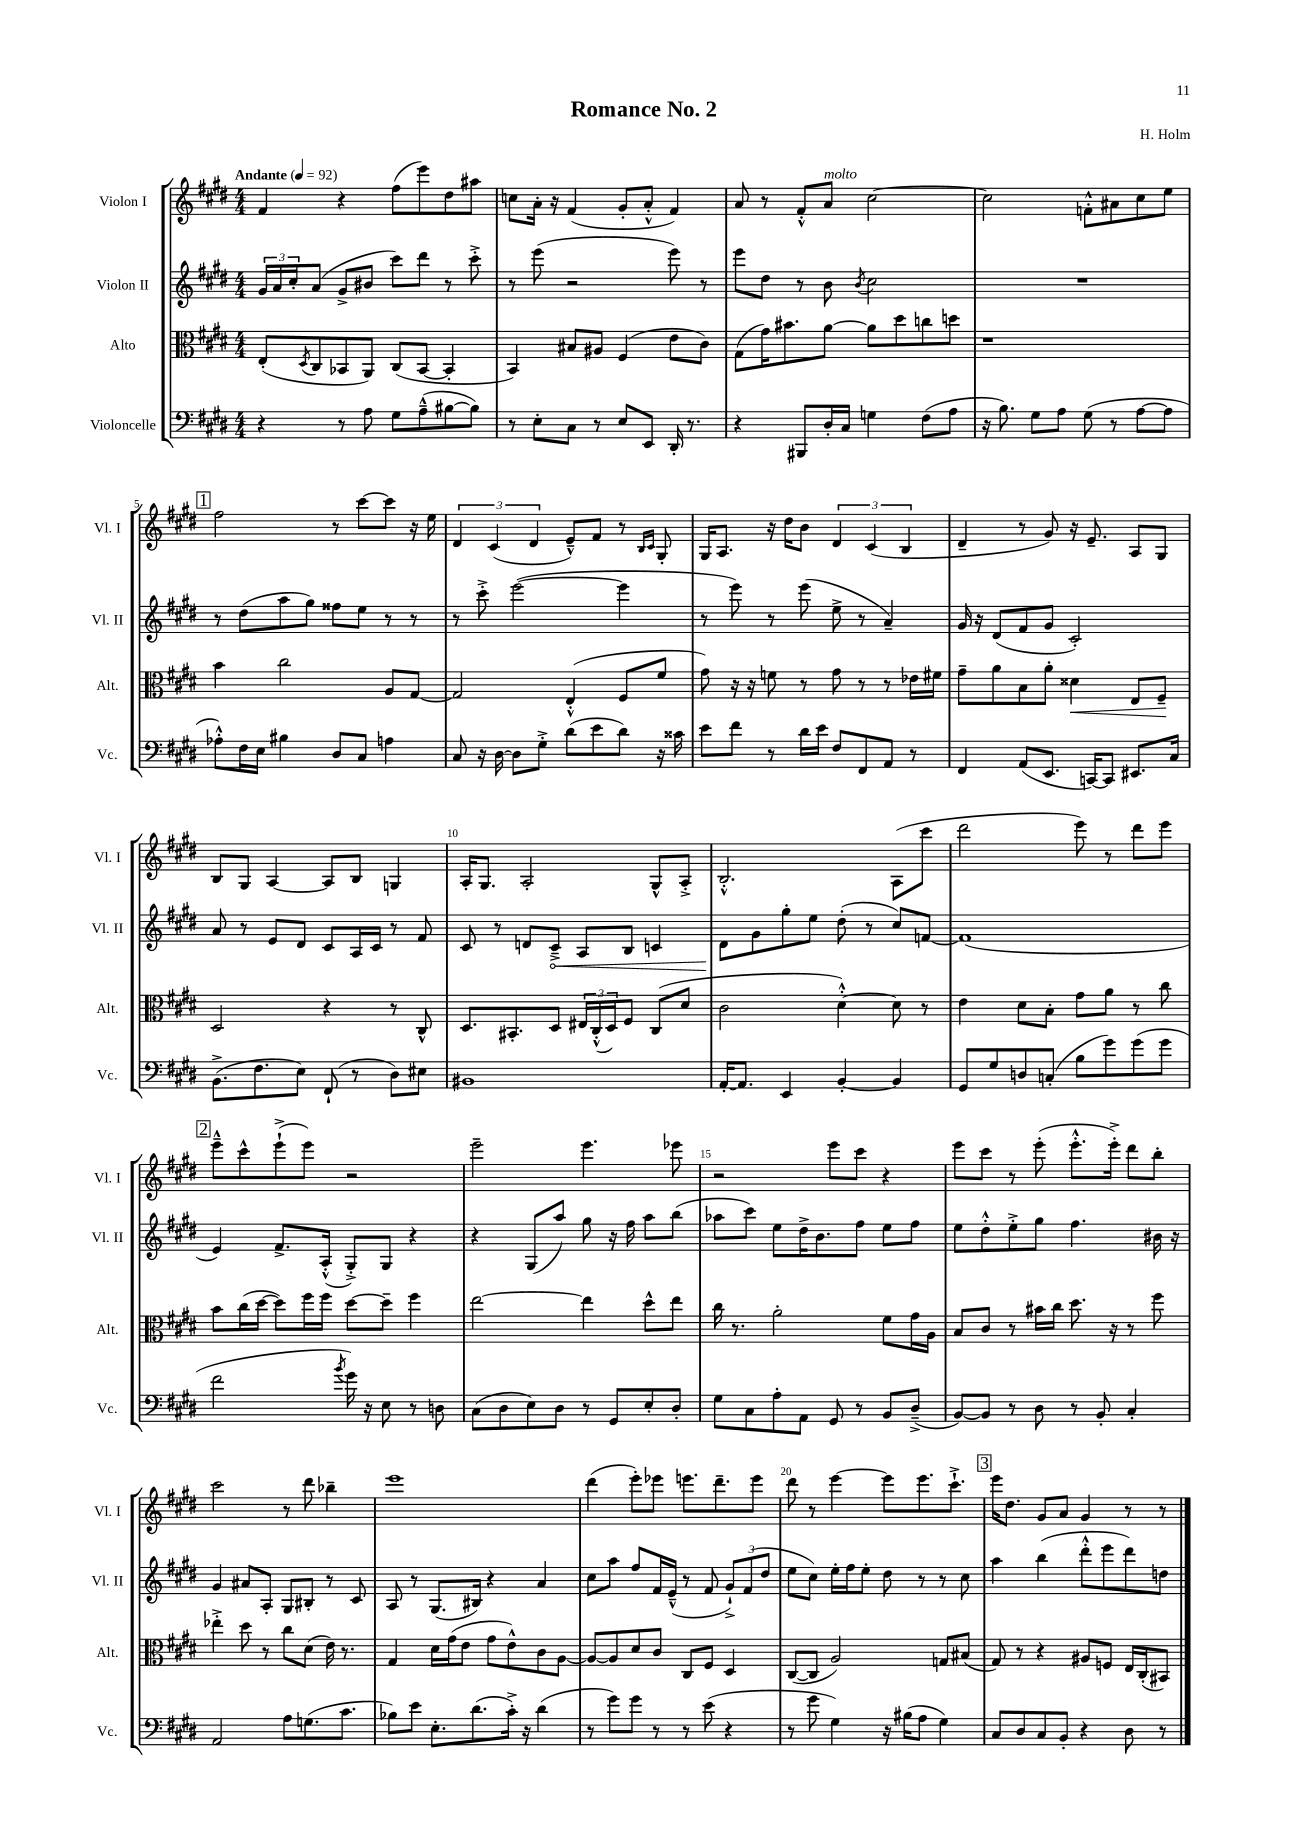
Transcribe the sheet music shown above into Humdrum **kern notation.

**kern	**kern	**dynam	**kern	**dynam	**kern
*part4	*part3	*part3	*part2	*part2	*part1
*staff4	*staff3	*staff3	*staff2	*staff2	*staff1
*I"Violoncelle	*I"Alto	*	*I"Violon II	*	*I"Violon I
*I'Vc.	*I'Alt.	*	*I'Vl. II	*	*I'Vl. I
*clefF4	*clefC3	*	*clefG2	*	*clefG2
*k[f#c#g#d#]	*k[f#c#g#d#]	*	*k[f#c#g#d#]	*	*k[f#c#g#d#]
*M4/4	*M4/4	*	*M4/4	*	*M4/4
*MM92	*MM92	*	*MM92	*	*MM92
=1	=1	=1	=1	=1	=1
!	!	!	!	!	!LO:TX:a:B:t=Andante
4r	(8E'/L	.	24g#/LL	.	4f#/
.	.	.	24a/	.	.
.	.	.	24cc#'/J	.	.
.	8qD#/	.	.	.	.
.	8C#/	.	(8a/J	.	.
8r	8BB-X/	.	8g#^/L	.	4r
8A\	8AA/J)	.	8b#X/J	.	.
8G#\L	(8C#/L	.	8ccc#\L)	.	(8ff#\L
(8A~^^\	[8BB-/J	.	8ddd#\J	.	8eee\)
[8B#X\	4BB-'/]	.	8r	.	8dd#\
8B#\J])	.	.	8ccc#'^\	.	8aa#X\J
=2	=2	=2	=2	=2	=2
8r	4BB/)	.	8r	.	8ccn\L
8E'\L	.	.	(8eee\	.	16a'\Jk
.	.	.	.	.	16r
8C#\J	8B#X/L	.	2r	.	(4f#/
8r	8A#X/J	.	.	.	.
8E/L	(4F#/	.	.	.	8g#'/L
8EE/J	.	.	.	.	8a'^^/J
16DD#'/	8e\L	.	8eee\)	.	4f#/)
8.r	.	.	.	.	.
.	8c#\J)	.	8r	.	.
=3	=3	=3	=3	=3	=3
4r	(8G#\L	.	8eee\L	.	8a/
.	16g#\K)	.	8dd#\J	.	8r
.	8.b#X\	.	.	.	.
8BBB#X/L	.	.	8r	.	8f#'^^/L
!	!	!	!	!	!LO:TX:a:i:t=molto
16D#'/L	[8a\J	.	8b\	.	8a/J
16C#/JJ	.	.	.	.	.
.	.	.	8qb/	.	.
4Gn\	8a\L]	.	2cc#\	.	[2cc#\
.	8dd#\	.	.	.	.
(8F#\L	8ccn\	.	.	.	.
8A\J	8ddn\J	.	.	.	.
=4	=4	=4	=4	=4	=4
16r	1r	.	1r	.	2cc#\]
8.B\)	.	.	.	.	.
8G#\L	.	.	.	.	.
8A\J	.	.	.	.	.
(8G#\	.	.	.	.	8fn'^^\L
8r	.	.	.	.	8a#X\
[8A\L	.	.	.	.	8cc#\
8A\J]	.	.	.	.	8ee\J
!!LO:LB:g=z
!!LO:REH:place=s1:t=1
=5	=5	=5	=5	=5	=5
8A-X'^^\L)	4b\	.	8r	.	2ff#\
16F#\L	.	.	(8dd#\L	.	.
16E\JJ	.	.	.	.	.
4B#X\	2cc#\	.	8aa\	.	.
.	.	.	8gg#\J)	.	.
8D#/L	.	.	8ff##X\L	.	8r
8C#/J	.	.	8ee\J	.	[8ccc#\L
4An\	8A/L	.	8r	.	8ccc#\J]
.	[8G#/J	.	8r	.	16r
.	.	.	.	.	16ee\
=6	=6	=6	=6	=6	=6
8C#/	2G#/]	.	8r	.	6d#/
16r	.	.	8ccc#'^\	.	.
.	.	.	.	.	(6c#/
[16D#\	.	.	.	.	.
8D#\L]	.	.	([2eee\	.	.
.	.	.	.	.	6d#/
8G#'^\J	.	.	.	.	.
(8d#\L	(4E'^^/	.	.	.	8e~^^/L)
8e\	.	.	.	.	8f#/J
8d#\J)	8F#/L	.	4eee\]	.	8r
.	.	.	.	.	16qqB/LL
.	.	.	.	.	16qqc#/JJ
16r	8f#/J	.	.	.	8G#'/
16c##X\	.	.	.	.	.
=7	=7	=7	=7	=7	=7
8e\L	8g#\)	.	8r	.	16G#/KL
.	.	.	.	.	8.A/J
8f#\J	16r	.	8eee\)	.	.
.	16r	.	.	.	.
8r	8fn\	.	8r	.	16r
.	.	.	.	.	16dd#\KL
16d#\LL	8r	.	(8eee\	.	8b\J
16e\JJ	.	.	.	.	.
8F#/L	8g#\	.	8ee^\	.	6d#/
8FF#/	8r	.	8r	.	.
.	.	.	.	.	(6c#/
8AA/J	8r	.	4a~/)	.	.
.	.	.	.	.	6B/
8r	16e-X\LL	.	.	.	.
.	16f#X\JJ	.	.	.	.
=8	=8	=8	=8	=8	=8
4FF#/	8g#~\L	.	16g#/	.	4d#~/
.	.	.	16r	.	.
.	8a\	.	(8d#/L	.	.
(8AA/L	8B\	.	8f#/	.	8r
8.EE/J	8a'\J	.	8g#/J	.	8g#/)
!	!	!LO:HP:b	!	!	!
.	4d##X\	<	2c#'/)	.	16r
[16CCn/KL)	.	.	.	.	8.e~/
8CC/J]	.	.	.	.	.
8.EE#X/L	8E/L	.	.	.	8A/L
.	8F#~/J	.	.	.	8G#/J
16C#/Jk	.	.	.	.	.
.	.	[	.	.	.
!!LO:LB:g=z
=9	=9	=9	=9	=9	=9
(8.BB^\L	2D#/	.	8a/	.	8B/L
.	.	.	8r	.	8G#/J
8.F#\	.	.	.	.	.
.	.	.	8e/L	.	[4A/
8E\J)	.	.	8d#/J	.	.
(8FF#`/	4r	.	8c#/L	.	8A/L]
8r	.	.	16A/L	.	8B/J
.	.	.	16c#/JJ	.	.
8D#\L)	8r	.	8r	.	4Gn/
8E#X\J	8C#^^/	.	8f#/	.	.
=10	=10	=10	=10	=10	=10
1BB#X	8.D#/L	.	8c#/	.	16A'/KL
.	.	.	.	.	8.G#/J
.	.	.	8r	.	.
.	8.BB#X'/	.	.	.	.
.	.	.	8dn/L	.	2A'/
!	!	!	!	!LO:HP:b	!
.	8D#/J	.	8c#~^/J	<	.
.	24E#X/LL	.	8A/L	.	.
.	(24C#'^^/	.	.	.	.
.	24D#/J)	.	.	.	.
.	8F#/J	.	8B/J	.	.
.	(8C#/L	.	4cn/	.	8G#^^/L
.	8d#/J	.	.	.	8A'^/J
=11	=11	=11	=11	=11	=11
[16AA'/KL	2c#\	.	8d#\L	.	2.B'^^/
8.AA/J]	.	.	.	.	.
.	.	.	8g#\	[	.
4EE/	.	.	8gg#'\	.	.
.	.	.	8ee\J	.	.
[4BB'/	[4d#'^^\)	.	(8dd#'\	.	.
.	.	.	8r	.	.
4BB/]	8d#\]	.	8cc#/L)	.	(8A\L
.	8r	.	[8fn/J	.	8ccc#\J
=12	=12	=12	=12	=12	=12
8GG#/L	4e\	.	(1f]	.	2ddd#\
8G#/	.	.	.	.	.
8Dn/	8d#\L	.	.	.	.
(8Cn'/J	8B'\J	.	.	.	.
8B\L	8g#\L	.	.	.	8eee\)
8g#\)	8a\J	.	.	.	8r
(8g#\	8r	.	.	.	8ddd#\L
8g#\J	8cc#\	.	.	.	8eee\J
!!LO:LB:g=z
!!LO:REH:place=s1:t=2
=13	=13	=13	=13	=13	=13
2f#\	8b\L	.	4e/)	.	8eee~^^\L
.	(16cc#\L	.	.	.	8ccc#^^\
.	[16dd#\JJ	.	.	.	.
.	8dd#\L])	.	8.f#^/L	.	(8eee`^\
.	16ff#\L	.	.	.	8eee\J)
.	16ff#\JJ	.	(16A'^^/Jk	.	.
8qb/	.	.	.	.	.
16g#\)	[8dd#\L	.	8G#'^/L)	.	2r
16r	.	.	.	.	.
8E\	8dd#~\J]	.	8G#/J	.	.
8r	4ff#\	.	4r	.	.
8Dn\	.	.	.	.	.
=14	=14	=14	=14	=14	=14
(8C#\L	[2ee\	.	4r	.	2eee~\
8D#\	.	.	.	.	.
8E\)	.	.	(8G#/L	.	.
8D#\J	.	.	8aa/J)	.	.
8r	4ee\]	.	8gg#\	.	4.eee\
8GG#/L	.	.	16r	.	.
.	.	.	16ff#\	.	.
8E'/	8dd#^^\L	.	8aa\L	.	.
8D#'/J	8ee\J	.	(8bb\J	.	8eee-X\
=15	=15	=15	=15	=15	=15
8G#\L	16cc#\	.	8aa-X\L	.	2r
.	8.r	.	.	.	.
8C#\	.	.	8ccc#\J)	.	.
8A'\	2a'\	.	8ee\L	.	.
8AA\J	.	.	16dd#^\K	.	.
.	.	.	8.b\	.	.
8GG#/	.	.	.	.	8eee\L
8r	.	.	8ff#\J	.	8ccc#\J
8BB/L	8f#\L	.	8ee\L	.	4r
(8D#~^/J	16g#\L	.	8ff#\J	.	.
.	16A\JJ	.	.	.	.
=16	=16	=16	=16	=16	=16
[8BB/L)	8B/L	.	8ee\L	.	8eee\L
8BB/J]	8c#/J	.	8dd#'^^\	.	8ccc#\J
8r	8r	.	8ee'^\	.	8r
8D#\	16b#X\LL	.	8gg#\J	.	(8eee'\
.	16cc#\JJ	.	.	.	.
8r	8.dd#\	.	4.ff#\	.	8.eee'^^\L
8BB'/	.	.	.	.	.
.	16r	.	.	.	16eee'^\Jk)
4C#'/	8r	.	.	.	8ddd#\L
.	8ff#\	.	16b#X\	.	8bb'\J
.	.	.	16r	.	.
!!LO:LB:g=z
=17	=17	=17	=17	=17	=17
2AA/	4ee-X'^\	.	4g#/	.	2ccc#\
.	8dd#\	.	8a#X/L	.	.
.	8r	.	8A'/J	.	.
8A\L	8cc#\L	.	8G#/L	.	8r
(8.Gn\	(8d#\J	.	8B#X'/J	.	8ddd#\
.	16e\)	.	8r	.	4bb-X~\
8.c#\J	8.r	.	.	.	.
.	.	.	8c#/	.	.
=18	=18	=18	=18	=18	=18
8B-X\L)	4G#/	.	8A/	.	1eee
8e\J	.	.	8r	.	.
8.E'\L	16d#\LL	.	(8.G#/L	.	.
.	(16g#\J	.	.	.	.
.	8e\J	.	.	.	.
(8.d#\	.	.	16B#X/Jk)	.	.
.	8g#\L	.	4r	.	.
16c#'^\Jk)	8e^^\)	.	.	.	.
16r	.	.	.	.	.
(4d#\	8c#\	.	4a/	.	.
.	[8A\J	.	.	.	.
=19	=19	=19	=19	=19	=19
8r	8A/L_	.	8cc#\L	.	(4ddd#\
8g#\L)	8A/]	.	8aa\J	.	.
8g#\J	8d#/	.	8ff#/L	.	8eee'\L)
8r	8c#/J	.	16f#/L	.	8eee-X\J
.	.	.	(16e~^^/JJ	.	.
8r	8C#/L	.	8r	.	8.eeen\L
(8e\	8F#/J	.	8f#/	.	.
.	.	.	.	.	8.ddd#~\
4r	4D#/	.	12g#`^/L)	.	.
.	.	.	(12f#/	.	.
.	.	.	.	.	8eee\J
.	.	.	12dd#/J	.	.
=20	=20	=20	=20	=20	=20
8r	([8C#/L	.	8ee\L	.	8ddd#\
8g#\	8C#/J]	.	8cc#\J)	.	8r
4G#\)	2A/)	.	16ee'\LL	.	[4eee\
.	.	.	16ff#\J	.	.
.	.	.	8ee'\J	.	.
16r	.	.	8dd#\	.	8eee\L]
(16B#X\KL	.	.	.	.	.
8A\J	.	.	8r	.	8.eee\
4G#\)	8Gn/L	.	8r	.	.
.	.	.	.	.	8.ccc#`^\J
.	(8B#X/J	.	8cc#\	.	.
!!LO:REH:place=s1:t=3
=21	=21	=21	=21	=21	=21
8C#/L	8G#/)	.	4aa\	.	16eee\KL
.	.	.	.	.	8.dd#\J
8D#/	8r	.	.	.	.
8C#/	4r	.	(4bb\	.	8g#/L
8BB'/J	.	.	.	.	8a/J
4r	8A#X/L	.	8ddd#'^^\L	.	4g#/
.	8Fn/J	.	8eee\	.	.
8D#\	16E/LL	.	8ddd#\)	.	8r
.	(16C#'/J	.	.	.	.
8r	8BB#X/J)	.	8ddn\J	.	8r
==	==	==	==	==	==
*-	*-	*-	*-	*-	*-
